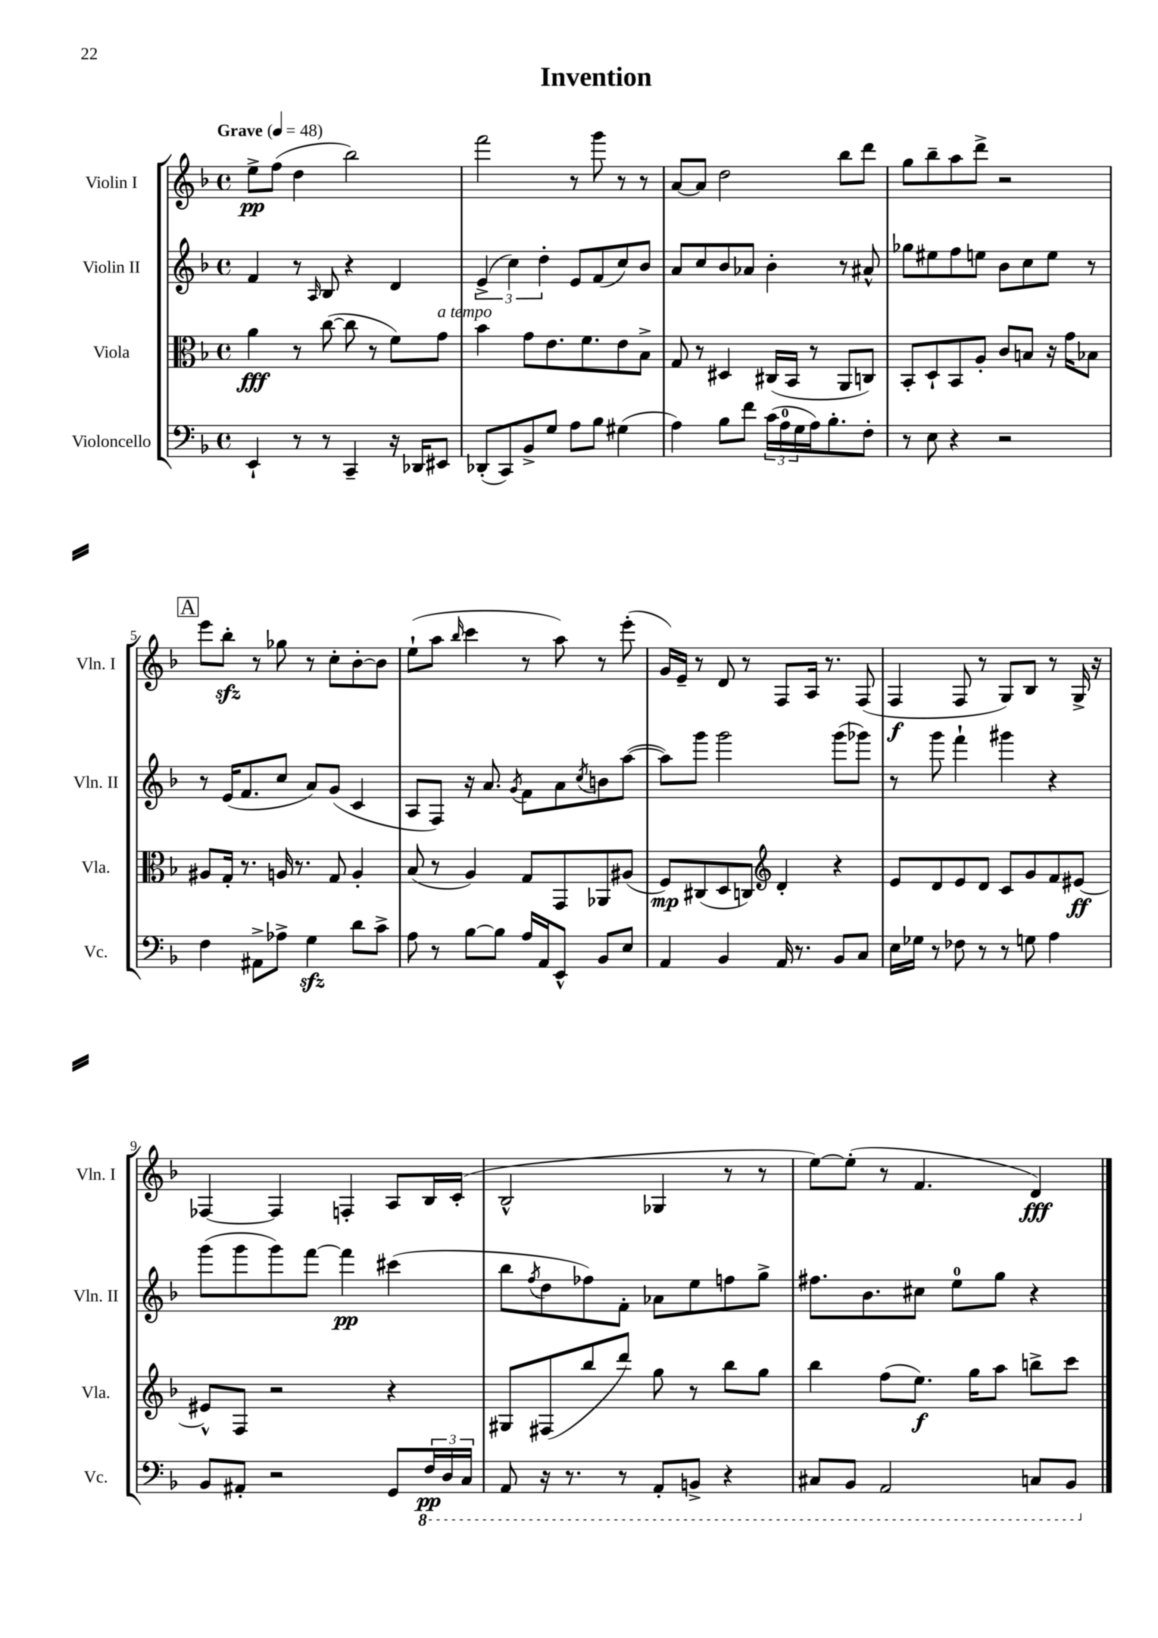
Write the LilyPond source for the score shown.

\header { title = "Invention" }
<<
\new StaffGroup <<
\new Staff = "s0" \with { instrumentName = "Violin I" shortInstrumentName = "Vln. I" } {
    \clef treble \key f \major \defaultTimeSignature \time 4/4 \tempo "Grave" 4 = 48
    e''8->\pp f''8( d''4 bes''2) |
    f'''2 r8 g'''8 r8 r8 |
    a'8~ a'8 d''2 bes''8 d'''8 |
    g''8 bes''8-- a''8 d'''8-> r2 |
    \mark \markup { \box "A" } e'''8 bes''8-.\sfz r8 ges''8 r8 c''8-. bes'8~-. bes'8 |
    e''8-!( a''8 \grace { bes''16 } c'''4 r8 a''8) r8 e'''8-.( |
    g'16) e'16-- r8 d'8 r8 f8 a16 r8. f8( |
    f4\f f8 r8 g8) bes8 r8 g16-> r16 |
    fes4~ fes4 f4-. a8 bes16 c'16-.( |
    bes2-^ ges4 r8 r8 |
    e''8~) e''8-.( r8 f'4. d'4\fff) \bar "|." |
}
\new Staff = "s1" \with { instrumentName = "Violin II" shortInstrumentName = "Vln. II" } {
    \clef treble \key f \major \defaultTimeSignature \time 4/4
    f'4 r8 \grace { a16 } bes8 r4 d'4 |
    \tuplet 3/2 { e'4->( c''4) d''4-. } e'8 f'8( c''8) bes'8 |
    a'8 c''8 bes'8 aes'8 bes'4-. r8 ais'8-^ |
    ges''8 eis''8 f''8 e''8 bes'8 c''8 e''8 r8 |
    \mark \markup { \box "A" } r8 e'16( f'8. c''8 a'8) g'8( c'4 |
    a8 f8) r16 a'8. \acciaccatura { g'8 } f'8 a'8 \acciaccatura { c''8 } b'8 a''8~( |
    a''8) g'''8 g'''2 g'''8( ges'''8) |
    r8 g'''8 f'''4-! gis'''4 r4 |
    g'''8( g'''8 g'''8) f'''8~ f'''4\pp cis'''4( |
    bes''8 \acciaccatura { f''8 } d''8 fes''8) f'8-. aes'8 e''8 f''8 g''8-> |
    fis''8. bes'8. cis''8 e''8-0 g''8 r4 \bar "|." |
}
\new Staff = "s2" \with { instrumentName = "Viola" shortInstrumentName = "Vla." } {
    \clef alto \key f \major \defaultTimeSignature \time 4/4
    a'4\fff r8 c''8~( c''8 r8 f'8) g'8^\markup { \italic "a tempo" } |
    bes'4 g'8 e'8. f'8. e'8 bes8-> |
    g8 r8 dis4 cis16( bes,16 r8 a,8 c8) |
    bes,8-. d8-! bes,8 a8-. c'8 b8 r16 g'16 bes8 |
    \mark \markup { \box "A" } ais8 g16-. r8. a16 r8. g8 a4-. |
    bes8( r8 a4) g8 g,8 aes,8 ais8( |
    f8\mp) cis8( d8 c8) \clef treble d'4-. r4 |
    e'8 d'8 e'8 d'8 c'8 g'8 f'8 eis'8~\ff |
    eis'8-^ f8 r2 r4 |
    gis8 fis8( bes''8 d'''8) g''8 r8 bes''8 g''8 |
    bes''4 f''8( e''8.\f) g''16 a''8 b''8-> c'''8 \bar "|." |
}
\new Staff = "s3" \with { instrumentName = "Violoncello" shortInstrumentName = "Vc." } {
    \clef bass \key f \major \defaultTimeSignature \time 4/4
    e,4-! r8 r8 c,4-- r16 des,16 eis,8 |
    des,8-.( c,8) bes,8-> g8 a8 bes8 gis4( |
    a4) bes8 f'8 \tuplet 3/2 { c'16( a16-0 g16 } a16) bes8.-. f8-. |
    r8 e8 r4 r2 |
    \mark \markup { \box "A" } f4 ais,8-> aes8-> g4\sfz d'8 c'8-> |
    a8 r8 bes8~ bes8 a16 a,16 e,8-^ bes,8 e8 |
    a,4 bes,4 a,16 r8. bes,8 c8 |
    e16 ges16 r8 fes8 r8 r8 g8 a4 |
    bes,8 ais,8-. r2 g,8 \tuplet 3/2 { \ottava #-1 f,16\pp d,16 c,16 } |
    a,,8 r16 r8. r8 a,,8-. b,,8-> r4 |
    cis,8 bes,,8 a,,2 c,8 bes,,8 \ottava #0 \bar "|." |
}
>>
>>
